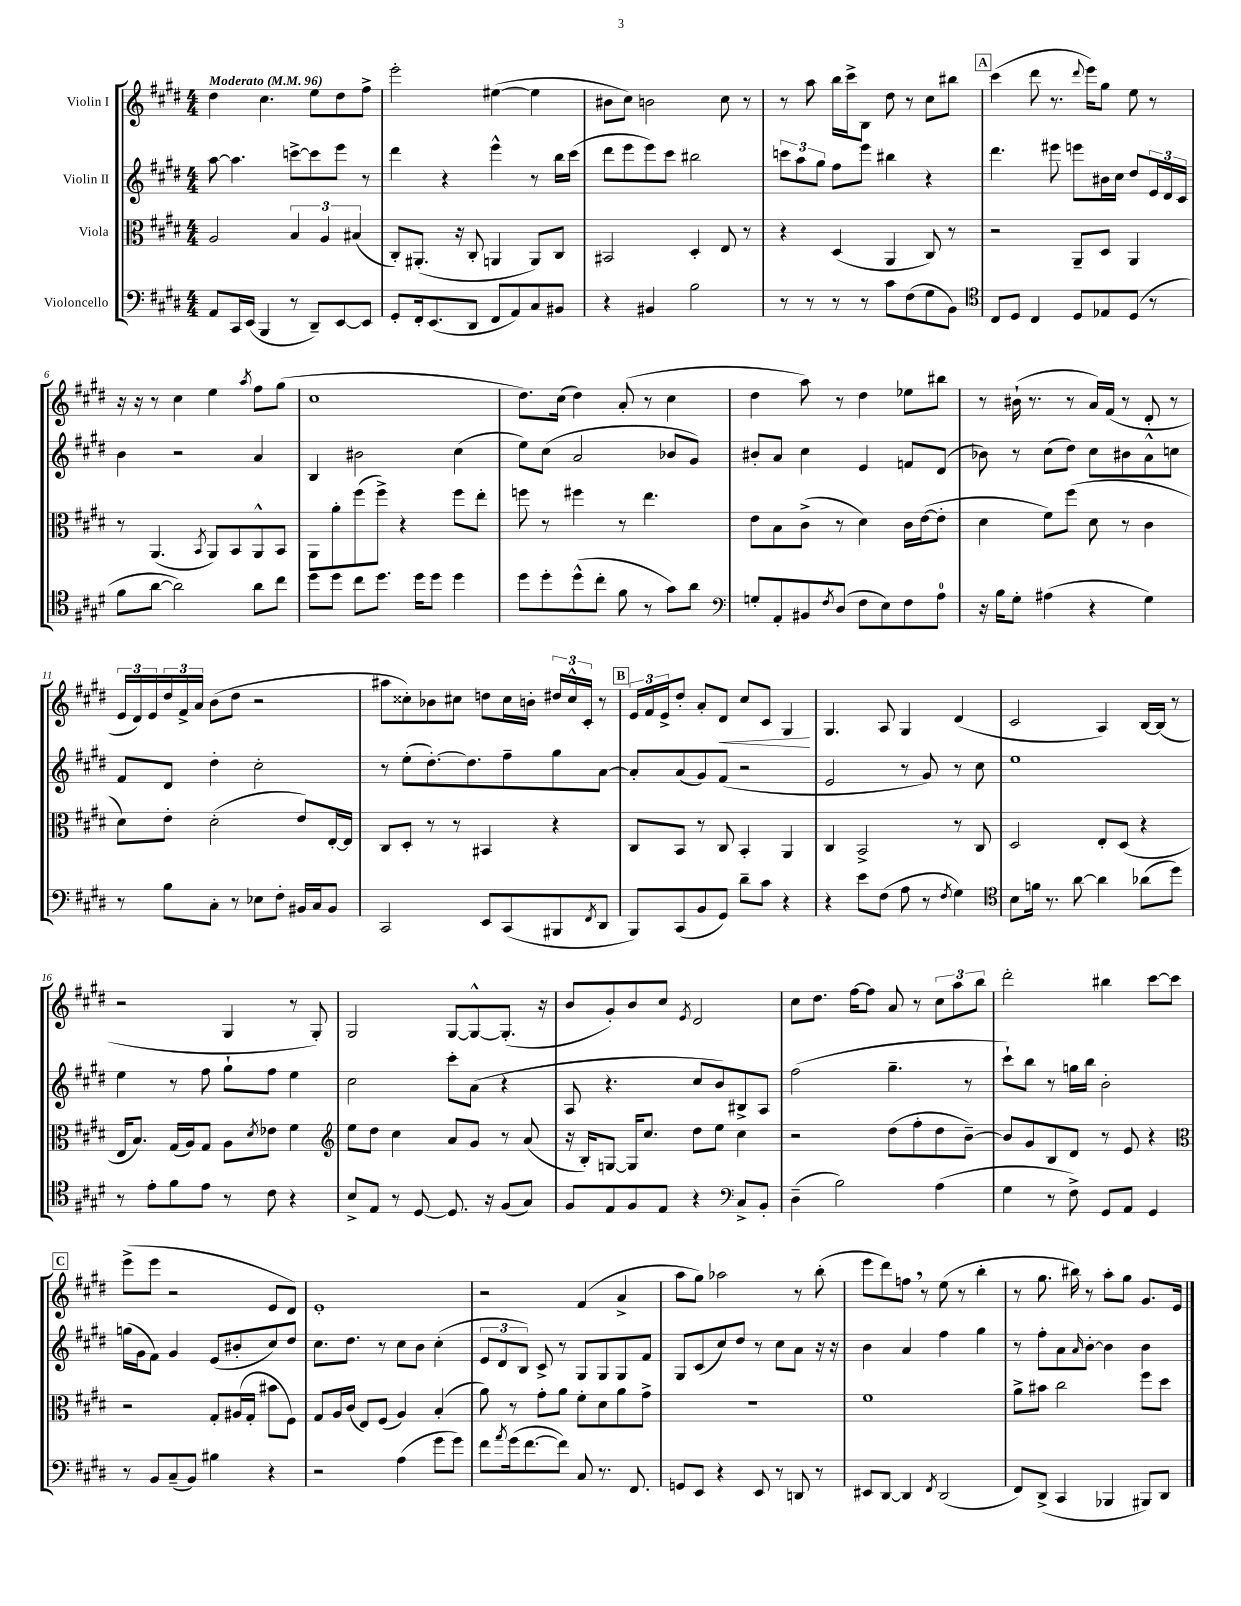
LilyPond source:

<<
\new StaffGroup <<
\new Staff = "s0" \with { instrumentName = "Violin I" } {
    \clef treble \key e \major \numericTimeSignature \time 4/4 \tempo "Moderato" 4 = 96
    dis''4 cis''4. e''8 dis''8 fis''8-> |
    e'''2-. eis''4~( eis''4 |
    bis'8 cis''8) b'2 cis''8 r8 |
    r8 a''8 b''16 cis'''16-> b8 dis''8 r8 cis''8 bis''8 |
    \mark \markup { \box "A" } cis'''4( dis'''8 r8. \appoggiatura { dis'''8 } e'''16) gis''8 e''8 r8 |
    r16 r16 r8 cis''4 e''4 \acciaccatura { a''8 } fis''8 gis''8( |
    cis''1 |
    dis''8.) cis''16( dis''4) a'8-.( r8 cis''4 |
    dis''4 a''8) r8 dis''4 ees''8 bis''8 |
    r8 bis'16-!( r8. r8 a'16) fis'16( r8 dis'8-. r8 |
    \tuplet 3/2 { e'16 dis'16) e'16 } \tuplet 3/2 { dis''16 fis'16-> a'16 } b'8( dis''8 r2 |
    ais''8 cisis''8-.) bes'8 cis''8 d''8 cis''16 b'16-. \tuplet 3/2 { dis''16 cis''16-^ cis'16-. } r8 |
    \mark \markup { \box "B" } \tuplet 3/2 { e'16 fis'16 e'16-> } dis''8-. a'8-. dis'8\< cis''8 cis'8 gis4\! |
    gis4. a8 gis4 dis'4( |
    cis'2 a4) b16~ b16( r8 |
    r2 gis4 r8 gis8-.) |
    gis2 gis8~ gis8~-^ gis8.-.( r16 |
    b'8 gis'8-.) b'8 cis''8 \acciaccatura { e'8 } dis'2 |
    cis''8 dis''8. fis''16~ fis''8 a'8 r8 \tuplet 3/2 { cis''8 a''8 b''8 } |
    dis'''2-. bis''4 cis'''8~ cis'''8 |
    \mark \markup { \box "C" } e'''8->( e'''8 r2 e'8 dis'8) |
    e'1-. |
    r2 fis'4( a'4-> |
    a''8 gis''8) aes''2 r8 b''8-.( |
    e'''8 dis'''8) f''8 \breathe r8 e''8( r8 b''4-. |
    r8 gis''8. bis''16) r8 a''8-. gis''8 gis'8. e'16 \bar "|." |
}
\new Staff = "s1" \with { instrumentName = "Violin II" } {
    \clef treble \key e \major \numericTimeSignature \time 4/4
    a''8~ a''4. c'''8~-> c'''8 e'''8 r8 |
    dis'''4 r4 e'''4-^ r8 b''16 cis'''16( |
    dis'''8 e'''8 e'''8) cis'''8 bis''2 |
    \tuplet 3/2 { c'''8 a''8 gis''8 } fis''8 e'''8 bis''4 r4 |
    \mark \markup { \box "A" } dis'''4. eis'''8 e'''8 bis'16 cis''16 dis''8 \tuplet 3/2 { e'16 dis'16 cis'16 } |
    b'4 r2 a'4 |
    b4 bis'2 cis''4( |
    e''8) cis''8( a'2 bes'8 gis'8) |
    bis'8-. a'8 cis''4 e'4 f'8 dis'8( |
    bes'8) r8 cis''8( dis''8) cis''8 bis'8 a'8-^ c''8 |
    fis'8 dis'8 dis''4-. cis''2-. |
    r8 e''8-.( dis''8.~-.) dis''8. fis''8-- gis''8 a'8~ |
    \mark \markup { \box "B" } a'8-. a'8( gis'8) fis'8( r2 |
    e'2 r8 gis'8) r8 cis''8 |
    e''1 |
    e''4 r8 fis''8 gis''8-! fis''8 e''4 |
    cis''2 cis'''8-. a'8( r4 |
    a8 r4. cis''8 b'8) bis8-> a8 |
    fis''2( gis''4.-- r8 |
    cis'''8-!) b''8 r8 g''16 b''16 b'2-. |
    \mark \markup { \box "C" } g''16( gis'16 fis'8) gis'4 e'8( bis'8-. cis''8) dis''8 |
    cis''8. dis''8. r8 cis''8 b'8 cis''4-.( |
    \tuplet 3/2 { e'8 dis'8 b8) } cis'8-> r8 gis8 gis8 gis8 fis'8 |
    gis8 cis'8( cis''8) dis''8 r8 cis''8 a'8 r16 r16 |
    b'4 a'4 fis''4 gis''4 |
    r8 fis''8-. a'8 \grace { a'16 } b'8~-. b'4 b'4 \bar "|." |
}
\new Staff = "s2" \with { instrumentName = "Viola" } {
    \clef alto \key e \major \numericTimeSignature \time 4/4
    a2 \tuplet 3/2 { b4 a4 bis4( } |
    cis8-.) ais,8.-.( r16 cis8-. a,4 a,8) cis8 |
    bis,2 dis4-. e8 r8 |
    r4 dis4( a,4 cis8) r8 |
    \mark \markup { \box "A" } r2 a,8-- dis8 a,4 |
    r8 a,4.( \acciaccatura { b,8 } a,8) b,8 a,8-^ b,8 |
    a,8 a'8-. fis''8( fis''8->) r4 fis''8 e''8-. |
    f''8 r8 fis''4 r8 e''4. |
    e'8 b8 cis'8->( r8 dis'4) cis'16 e'16~( e'8-. |
    dis'4 fis'8) fis''8( dis'8 r8 cis'4 |
    dis'8) e'8-. dis'2-.( e'8) e16~-. e16 |
    cis8 dis8-. r8 r8 bis,4 r4 |
    \mark \markup { \box "B" } cis8 b,8 r8 cis8 b,4-. a,4 |
    cis4 b,2-> r8 cis8 |
    dis2 e8-. dis8( r4 |
    e16 b8.) gis16( a16) gis8 a8 \acciaccatura { dis'8 } ees'8 fis'4 |
    \clef treble e''8 dis''8 cis''4 a'8 gis'8 r8 a'8( |
    r16 b16-.) g8~ g16 cis''8. dis''8 e''8 cis''4 |
    r2 dis''8( fis''8-. dis''8 b'8~--) |
    b'8 gis'8 b8 dis'8 r8 e'8 r4 |
    \mark \markup { \box "C" } \clef alto r2 gis8-. ais16( gis16-. bis'8 fis8) |
    gis8 a16 cis'16( e8) fis8( a4) b4-.( |
    a'8) r8 gis'8-. a'8 fis'8-. dis'8 a'8 gis'8-> |
    R1 |
    fis'1 |
    a'8-> bis'8 cis''2 fis''8 dis''8 \bar "|." |
}
\new Staff = "s3" \with { instrumentName = "Violoncello" } {
    \clef bass \key e \major \numericTimeSignature \time 4/4
    a,8 cis,16 e,16( b,,4 r8 dis,8--) e,8~ e,8 |
    gis,8-. fis,16-. e,8.( dis,8 fis,8 a,8) cis8 bis,8 |
    r4 bis,4 b2 |
    r8 r8 r8 r8 cis'8 fis8( gis8 b,8) |
    \mark \markup { \box "A" } \clef tenor cis8 dis8 cis4 dis8 ees8 dis8( r8 |
    fis'8 a'8~ a'2) a'8 cis''8 |
    dis''8 dis''8 cis''8 dis''8. dis''16 dis''8 dis''4 |
    dis''8 dis''8-. dis''8-^( cis''8-. fis'8 r8 gis'8) a'8 |
    \clef bass g8-. a,8-. bis,8 \acciaccatura { fis8 } dis8( fis8 e8) fis8 a8-0 |
    r16 b16 gis8-. ais4( r4 gis4) |
    r8 b8 cis8-. r8 ees8 fis8-. bis,16 cis16 bis,8 |
    cis,2 e,8 cis,8( bis,,8 \acciaccatura { fis,8 } dis,8 |
    \mark \markup { \box "B" } b,,8) cis,8( b,8 gis,8) dis'8-- cis'8 r4 |
    r4 e'8 fis8( a8 r8 \acciaccatura { fis8 } gis4) |
    \clef tenor b8 f'16 r8. a'8~ a'4 aes'8( dis''8) |
    r8 e'8-. fis'8 e'8 r8 cis'8 r4 |
    b8-> e8 r8 dis8~ dis8. r16 fis8( gis8) |
    fis8 e8 fis8 e8 r4 \clef bass cis8-> b,8-. |
    dis4--( b2) a4( |
    gis4 r8 fis8->) gis,8 a,8 gis,4 |
    \mark \markup { \box "C" } r8 b,8 cis8--( b,8) bis4 r4 |
    r2 a4( gis'8 gis'8) |
    fis'8 \acciaccatura { a'8 } gis'16( fis'8.~ fis'8) cis8 r8. fis,8. |
    g,8 e,8 r4 e,8 r8 d,8 r8 |
    eis,8 dis,8~ dis,4 \acciaccatura { fis,8 } dis,2( |
    fis,8) dis,8->( cis,4 bes,,4 bis,,8) dis,8 \bar "|." |
}
>>
>>
